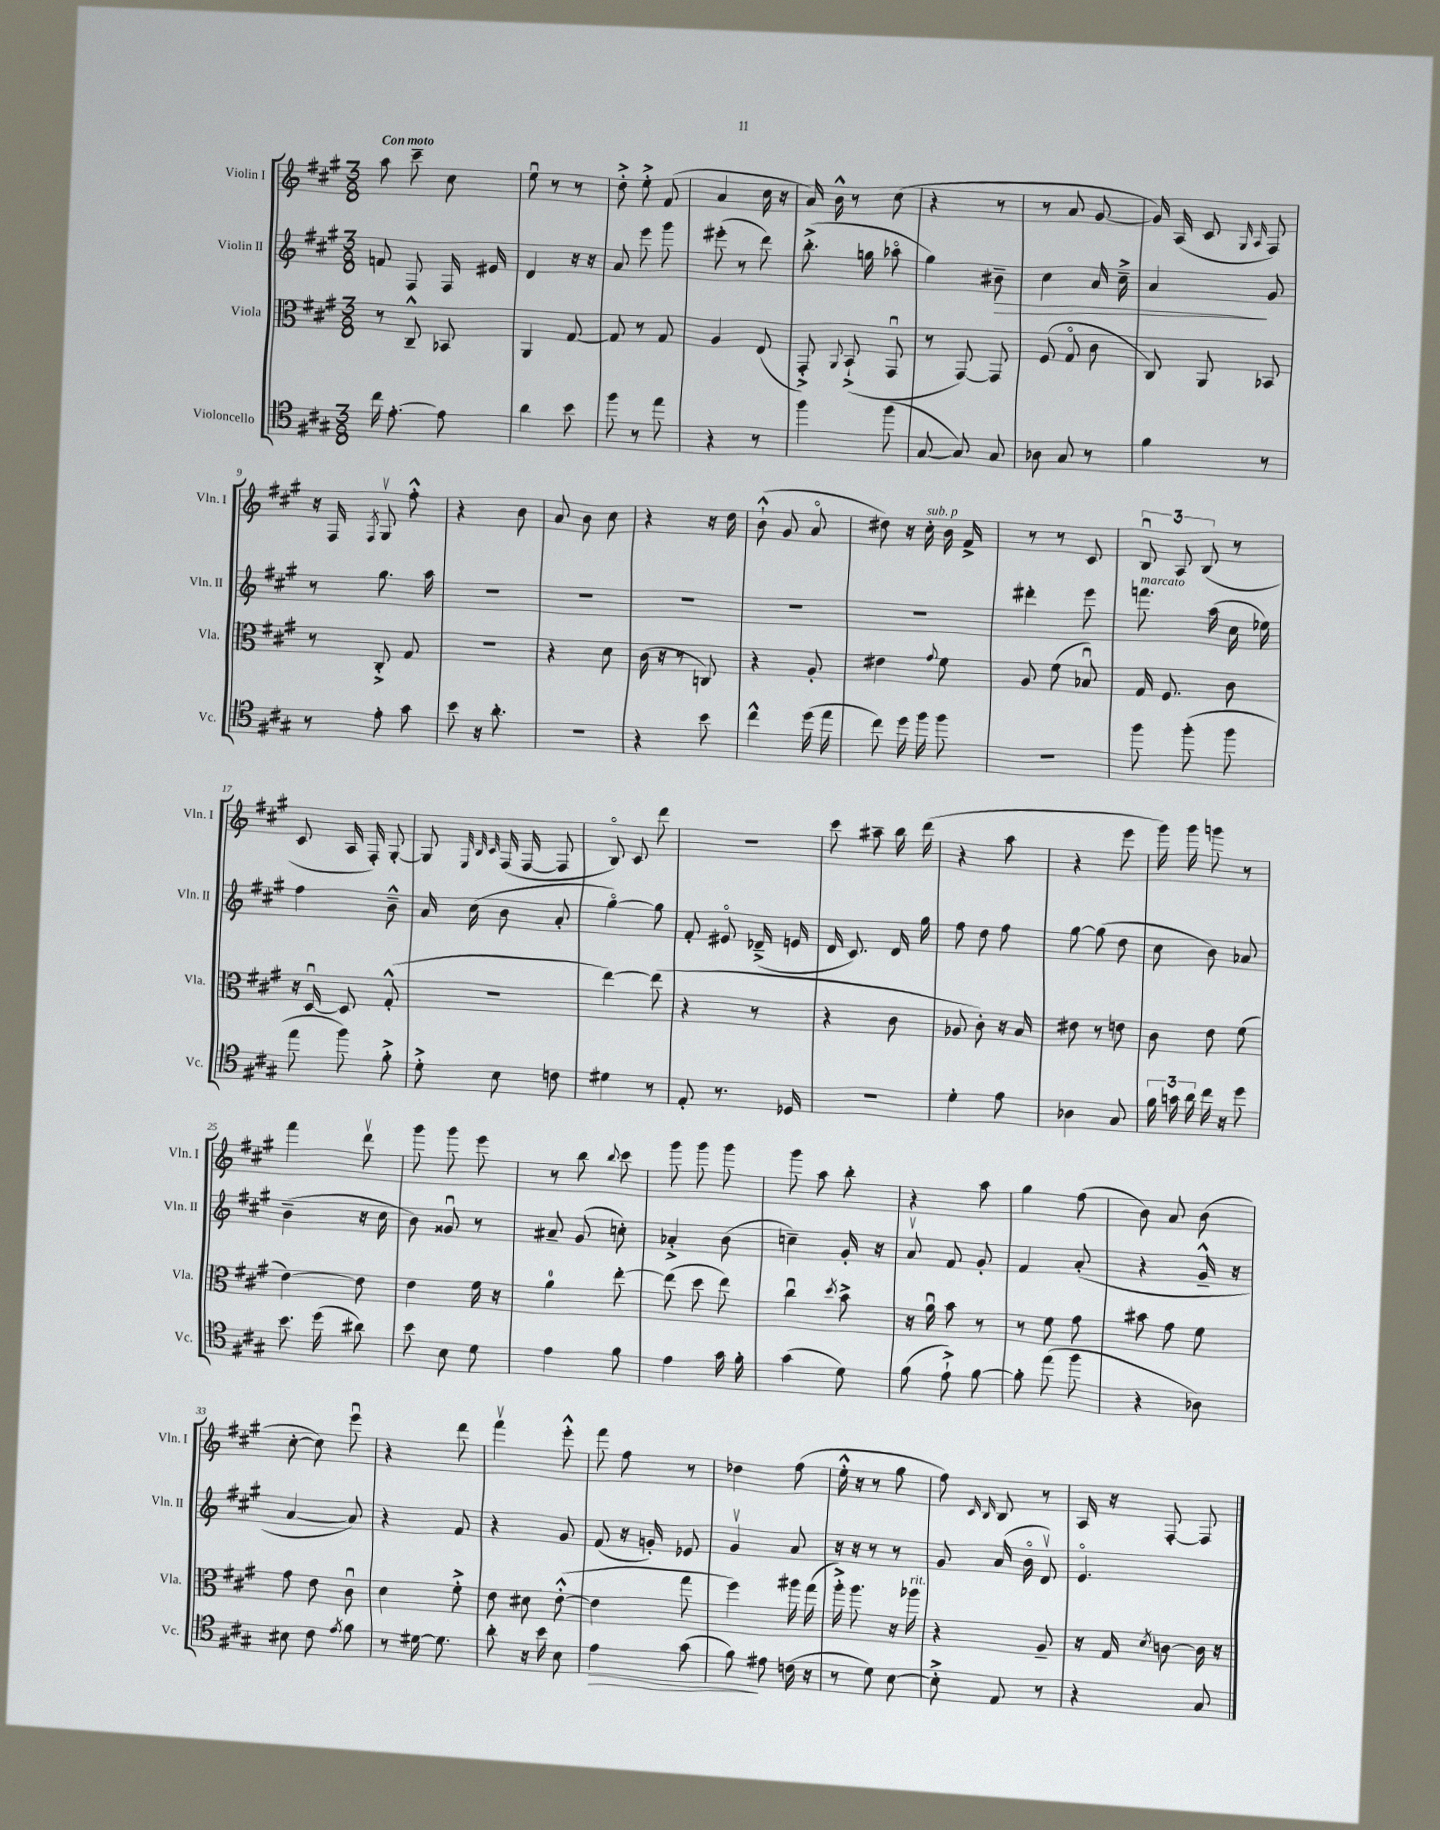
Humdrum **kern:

**kern	**dynam	**kern	**kern	**dynam	**kern
*part4	*part4	*part3	*part2	*part2	*part1
*staff4	*staff4	*staff3	*staff2	*staff2	*staff1
*I"Violoncello	*	*I"Viola	*I"Violin II	*	*I"Violin I
*I'Vc.	*	*I'Vla.	*I'Vln. II	*	*I'Vln. I
*clefC4	*	*clefC3	*clefG2	*	*clefG2
*k[f#c#g#]	*	*k[f#c#g#]	*k[f#c#g#]	*	*k[f#c#g#]
*M3/8	*	*M3/8	*M3/8	*	*M3/8
=1	=1	=1	=1	=1	=1
!	!	!	!	!	!LO:TX:a:B:t=Con moto
16cc#\	.	8r	8fn/	.	8aa\
[8.e'\	.	.	.	.	.
.	.	8C#~^^/	8F#/	.	8ccc#~\
8e\]	.	8BB-X/	16F#/	.	8cc#\
.	.	.	16e#X/	.	.
=2	=2	=2	=2	=2	=2
4a\	.	4AA/	4d/	.	8eeu\
.	.	.	.	.	8r
8b\	.	[8G#/	16r	.	8r
.	.	.	16r	.	.
=3	=3	=3	=3	=3	=3
8ff#\	.	8G#/]	8a/	.	8dd'^\
8r	.	8r	8eee\	.	8ee'^\
8ee\	.	8G#/	8ggg#\	.	(8f#/
=4	=4	=4	=4	=4	=4
4r	.	4A/	(8eee#X'\	.	4a/
.	.	.	8r	.	.
8r	.	(8E/	8ddd\)	.	16cc#\
.	.	.	.	.	16r
=5	=5	=5	=5	=5	=5
4ff#\	.	8GG#'^/)	(8.bb'^\	.	16a/)
.	.	.	.	.	16b^^\
.	.	8qqAA/	.	.	.
.	.	(8BB`^/	.	.	8r
.	.	.	16ggn\	.	.
(8ff#\	.	8GG#u/	8aa-X\	.	(8cc#\
=6	=6	=6	=6	=6	=6
[8G#/	.	8r	4gg#\)	.	4r
8G#/])	.	[8GG#/)	.	.	.
!	!	!	!	!LO:HP:b	!
8G#/	.	8GG#/]	8b#X~\	>	8r
=7	=7	=7	=7	=7	=7
8A-X\	.	(8F#/	4cc#\	.	8r
8G#/	.	8G#/	.	.	8a/
8r	.	8c#\	16a/	.	[8g#/
.	.	.	16cc#~^\	.	.
=8	=8	=8	=8	=8	=8
4f#\	.	8C#/)	4a/	.	16g#/])
.	.	.	.	.	(16A/
.	.	8AA/	.	.	8c#/
.	.	.	.	.	16qqG#/
.	.	.	.	.	16qqA/
8r	.	8BB-X/	8g#/	]	8F#/)
!!LO:LB:g=z
=9	=9	=9	=9	=9	=9
8r	.	8r	8r	.	16r
.	.	.	.	.	16F#/
.	.	.	.	.	8qF#/
8e'\	.	8C#'^/	8.gg#\	.	8G#v/
8g#\	.	8G#/	.	.	8ff#'^^\
.	.	.	16aa\	.	.
=10	=10	=10	=10	=10	=10
8b\	.	4.r	4.r	.	4r
16r	.	.	.	.	.
8.a'\	.	.	.	.	.
.	.	.	.	.	8b\
=11	=11	=11	=11	=11	=11
4.r	.	4r	4.r	.	8a/
.	.	.	.	.	8b\
.	.	8d\	.	.	8cc#\
=12	=12	=12	=12	=12	=12
4r	.	(16c#\	4.r	.	4r
.	.	16r	.	.	.
.	.	8r	.	.	.
8b\	.	8Cn/)	.	.	16r
.	.	.	.	.	16dd\
=13	=13	=13	=13	=13	=13
4cc#^^\	.	4r	4.r	.	(8b`^^\
.	.	.	.	.	8g#/
(16dd\	.	8A'/	.	.	8a/
16ee\	.	.	.	.	.
=14	=14	=14	=14	=14	=14
8cc#\)	.	4e#X\	4.r	.	8dd#X\)
16dd\	.	.	.	.	16r
!	!	!	!	!	!LO:TX:a:i:t=sub. p
16ff#\	.	.	.	.	16cc#'\
.	.	8qqg#/	.	.	.
8ff#\	.	8f#\	.	.	16b\
.	.	.	.	.	16f#^/
=15	=15	=15	=15	=15	=15
4.r	.	8A/	4ddd#X'\	.	8r
.	.	(8f#\	.	.	8r
.	.	8B-Xu/)	8eee\	.	8c#/
=16	=16	=16	=16	=16	=16
!	!	!	!LO:TX:a:i:t=marcato	!	!
8ff#\	.	16G#/	8.fffn\	.	12Bu/
.	.	8.F#/	.	.	.
.	.	.	.	.	12A/
(8ff#'\	.	.	.	.	.
.	.	.	.	.	(12B/
.	.	.	(16aa\	.	.
8ff#\	.	8c#\	16cc#\	.	8r
.	.	.	16ee-X\)	.	.
!!LO:LB:g=z
=17	=17	=17	=17	=17	=17
8ee\	.	16r	4ff#\	.	8c#/
.	.	[16Du/	.	.	.
8ff#\)	.	8D/]	.	.	16A/
.	.	.	.	.	16F#'/)
8f#'^\	.	(8G#'^^/	8b~^^\	.	[8G#'/
=18	=18	=18	=18	=18	=18
8d'^\	.	4.r	16a/	.	8G#/]
.	.	.	(16cc#\	.	.
.	.	.	.	.	32qqE/
.	.	.	.	.	32qqB/
.	.	.	.	.	32qqc#/
8B\	.	.	8b\	.	(16F#/
.	.	.	.	.	[16F#/
8cn\	.	.	8a'/	.	8F#/]
=19	=19	=19	=19	=19	=19
4d#X\	.	[4ee\)	[4gg#\)	.	8B/)
.	.	.	.	.	8c#/
8r	.	(8ee\]	8gg#\]	.	8ddd\
=20	=20	=20	=20	=20	=20
8E'/	.	4r	8f#'/	.	4.r
8.r	.	.	8e#X/	.	.
.	.	8r	(16d-X~^/	.	.
16D-X/	.	.	16en/	.	.
=21	=21	=21	=21	=21	=21
4.r	.	4r	16d/	.	8ccc#\
.	.	.	8.c#/)	.	.
.	.	.	.	.	8aa#X~\
.	.	8c#\	16d/	.	16bb\
.	.	.	16gg#\	.	(16ddd\
=22	=22	=22	=22	=22	=22
4d'\	.	8A-X/	8ff#\	.	4r
.	.	8c#'\)	8dd\	.	.
8e\	.	16r	8ff#\	.	8aa\
.	.	16B/	.	.	.
=23	=23	=23	=23	=23	=23
4A-X\	.	8e#X\	[8gg#\	.	4r
.	.	8r	(8gg#\]	.	.
8G#/	.	8en\	8dd\	.	8eee\
=24	=24	=24	=24	=24	=24
24f#\	.	8c#\	8cc#\	.	16ggg#\)
24gn\	.	.	.	.	.
.	.	.	.	.	16ggg#\
24a\	.	.	.	.	.
16cc#\	.	8e\	8b\)	.	8gggn\
16r	.	.	.	.	.
8dd\	.	(8f#\	8a-X/	.	8r
!!LO:LB:g=z
=25	=25	=25	=25	=25	=25
8.b\	.	[4e\)	(4b~\	.	4fff#\
(16dd\	.	.	.	.	.
8a#X\)	.	8e\]	16r	.	8dddv\
.	.	.	16cc#\	.	.
=26	=26	=26	=26	=26	=26
8b\	.	4e\	8b\)	.	8ggg#\
8B\	.	.	8g##Xu/	.	8ggg#\
8d\	.	16f#\	8r	.	8eee\
.	.	16r	.	.	.
=27	=27	=27	=27	=27	=27
4e\	.	4a\	8a#X~/	.	8r
.	.	.	(8g#/	.	8bb\
.	.	.	.	.	8qqbb/
8f#\	.	[8ee'\	8ccn'\)	.	8ccc#\
=28	=28	=28	=28	=28	=28
4e\	.	(8ee\]	4a-X'^/	.	8ggg#\
.	.	8dd\	.	.	8ggg#\
16g#\	.	8ee\)	(8b\	.	8ggg#\
16f#'\	.	.	.	.	.
=29	=29	=29	=29	=29	=29
(4g#\	.	4cc#u\	4ccn~\)	.	8ggg#\
.	.	.	.	.	8aa\
.	.	8qdd/	.	.	.
8d\)	.	8b^\	16g#'/	.	8bb'\
.	.	.	16r	.	.
=30	=30	=30	=30	=30	=30
(8f#\	.	16r	8av/	.	4r
.	.	16au\	.	.	.
8e`^\)	.	8b\	8f#/	.	.
[8f#\	.	8r	8g#'/	.	8aa\
=31	=31	=31	=31	=31	=31
8f#'\]	.	8r	4f#/	.	4gg#\
(8ee\	.	8f#\	.	.	.
8ff#\	.	8g#\	(8a'/	.	(8ff#\
=32	=32	=32	=32	=32	=32
4r	.	8b#X\	4r	.	8b\)
.	.	8g#\	.	.	8a/
8A-X\)	.	8f#\	16g#~^^/	.	(8b\
.	.	.	16r	.	.
!!LO:LB:g=z
=33	=33	=33	=33	=33	=33
8B#X\	.	8g#\	[4a/	.	[8cc#'\
8c#\	.	8e\	.	.	8cc#\])
8qe/	.	.	.	.	.
8f#\	.	8c#u\	8a/])	.	8eeeu\
=34	=34	=34	=34	=34	=34
8r	.	4d\	4r	.	4r
[16d#X\	.	.	.	.	.
8.d#\]	.	.	.	.	.
.	.	8f#'^\	8f#/	.	8ddd\
=35	=35	=35	=35	=35	=35
8a'\	.	8e\	4r	.	4fff#v\
16r	.	8d#X\	.	.	.
16b\	.	.	.	.	.
8B\	.	([8e'^^\	8g#/	.	8eee'^^\
=36	=36	=36	=36	=36	=36
!	!LO:HP:b	!	!	!	!
4e\	>	4e\]	(8f#/	.	8fff#\
.	.	.	16r	.	8ff#\
.	.	.	16gn'/)	.	.
(8g#\	.	8gg#\	8e-X/	.	8r
=37	=37	=37	=37	=37	=37
8f#\)	.	4ff#\)	4g#v/	.	4dd-X\
8e#X\	]	.	.	.	.
(16cn\	.	16aa#X\	8a/	.	(8ff#\
16r	.	(16gg#\	.	.	.
=38	=38	=38	=38	=38	=38
8r	.	16aa'^\)	16r	.	16ee'^^\
.	.	8.aa\	16r	.	16r
8d\)	.	.	8r	.	8r
[8B\	.	16r	8r	.	8gg#\
!	!	!LO:TX:a:i:t=rit.	!	!	!
.	.	16aa-X\	.	.	.
=39	=39	=39	=39	=39	=39
8B'^\]	.	4r	8g#/	.	8ff#\)
.	.	.	.	.	16qqc#/
.	.	.	.	.	16qqB/
8E/	.	.	(16a/	.	8B/
.	.	.	16b\	.	.
8r	.	8A~/	8dv/)	.	8r
=40	=40	=40	=40	=40	=40
4r	.	16r	4.e/	.	16A/
.	.	16G#/	.	.	16r
.	.	8qd/	.	.	.
.	.	[8cn\	.	.	[8F#'/
8G#/	.	16c\]	.	.	8F#/]
.	.	16r	.	.	.
==	==	==	==	==	==
*-	*-	*-	*-	*-	*-
